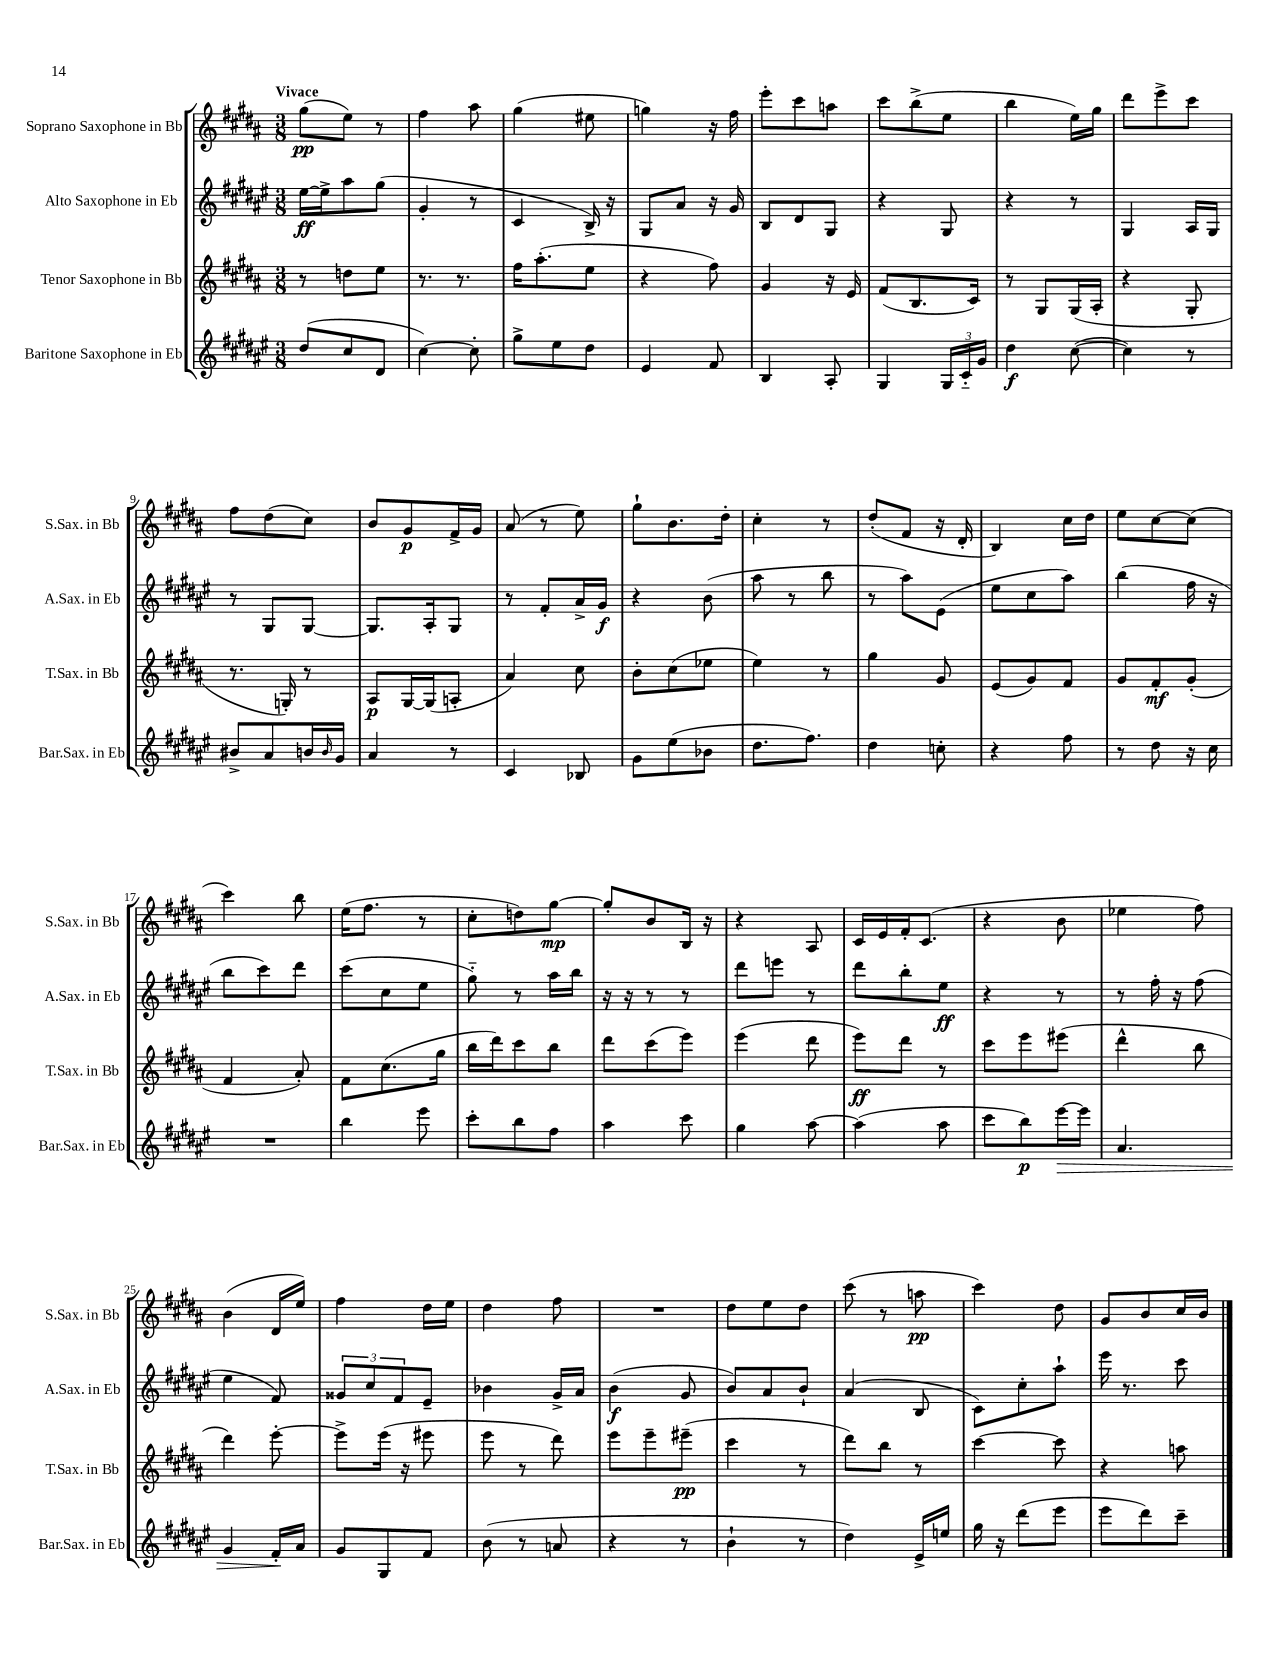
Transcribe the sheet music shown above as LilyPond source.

<<
\new StaffGroup <<
\new Staff = "s0" \with { instrumentName = "Soprano Saxophone in Bb" shortInstrumentName = "S.Sax. in Bb" } {
    \clef treble \key b \major \numericTimeSignature \time 3/8 \tempo "Vivace"
    gis''8\pp( e''8) r8 |
    fis''4 ais''8 |
    gis''4( eis''8 |
    g''4) r16 fis''16 |
    e'''8-. cis'''8 a''8 |
    cis'''8 b''8->( e''8 |
    b''4 e''16) gis''16 |
    dis'''8 e'''8-> cis'''8 |
    fis''8 dis''8( cis''8) |
    b'8 gis'8\p fis'16-> gis'16 |
    ais'8( r8 e''8) |
    gis''8-! b'8. dis''16-. |
    cis''4-. r8 |
    dis''8-.( fis'8 r16 dis'16-. |
    b4) cis''16 dis''16 |
    e''8 cis''8~ cis''8( |
    cis'''4) b''8 |
    e''16( fis''8. r8 |
    cis''8-. d''8) gis''8~\mp |
    gis''8-. b'8 b16 r16 |
    r4 ais8 |
    cis'16 e'16 fis'16-. cis'8.( |
    r4 b'8 |
    ees''4 fis''8) |
    b'4( dis'16 e''16) |
    fis''4 dis''16 e''16 |
    dis''4 fis''8 |
    R4. |
    dis''8 e''8 dis''8 |
    cis'''8( r8 a''8\pp |
    cis'''4) dis''8 |
    gis'8 b'8 cis''16 b'16 \bar "|." |
}
\new Staff = "s1" \with { instrumentName = "Alto Saxophone in Eb" shortInstrumentName = "A.Sax. in Eb" } {
    \clef treble \key fis \major \numericTimeSignature \time 3/8
    eis''16~\ff eis''16-> ais''8 gis''8( |
    gis'4-. r8 |
    cis'4 b16->) r16 |
    gis8 ais'8 r16 gis'16 |
    b8 dis'8 gis8 |
    r4 gis8 |
    r4 r8 |
    gis4 ais16 gis16 |
    r8 gis8 gis8~ |
    gis8. ais16-. gis8 |
    r8 fis'8-. ais'16-> gis'16\f |
    r4 b'8( |
    ais''8 r8 b''8 |
    r8 ais''8) eis'8( |
    eis''8 cis''8 ais''8) |
    b''4( fis''16 r16 |
    b''8 cis'''8) dis'''8 |
    cis'''8( cis''8 eis''8 |
    gis''8-_) r8 ais''16 b''16 |
    r16 r16 r8 r8 |
    dis'''8 e'''8 r8 |
    dis'''8 b''8-. eis''8\ff |
    r4 r8 |
    r8 fis''16-. r16 fis''8( |
    eis''4 fis'8) |
    \tuplet 3/2 { gisis'8 cis''8 fis'8 } eis'8-- |
    bes'4 gis'16-> ais'16 |
    b'4\f( gis'8 |
    b'8) ais'8 b'8-! |
    ais'4( b8 |
    cis'8) cis''8-. ais''8-! |
    eis'''16 r8. cis'''8 \bar "|." |
}
\new Staff = "s2" \with { instrumentName = "Tenor Saxophone in Bb" shortInstrumentName = "T.Sax. in Bb" } {
    \clef treble \key b \major \numericTimeSignature \time 3/8
    r8 d''8 e''8 |
    r8. r8. |
    fis''16 ais''8.-.( e''8 |
    r4 fis''8) |
    gis'4 r16 e'16 |
    fis'8( b8. cis'16) |
    r8 gis8 gis16( ais16-. |
    r4 gis8-. |
    r8. g16-.) r8 |
    ais8\p gis16~ gis16( a8-. |
    ais'4) cis''8 |
    b'8-. cis''8( ees''8 |
    e''4) r8 |
    gis''4 gis'8 |
    e'8( gis'8) fis'8 |
    gis'8 fis'8-.\mf gis'8-.( |
    fis'4 ais'8-.) |
    fis'8 cis''8.( gis''16 |
    b''16 dis'''16) cis'''8 b''8 |
    dis'''8 cis'''8( e'''8) |
    e'''4( dis'''8 |
    e'''8\ff) dis'''8 r8 |
    cis'''8 e'''8 eis'''8( |
    dis'''4-^ b''8 |
    dis'''4) e'''8~-. |
    e'''8-> e'''16( r16 eis'''8 |
    e'''8 r8 dis'''8) |
    e'''8 e'''8-- eis'''8--\pp( |
    cis'''4 r8 |
    dis'''8) b''8 r8 |
    cis'''4~ cis'''8 |
    r4 a''8 \bar "|." |
}
\new Staff = "s3" \with { instrumentName = "Baritone Saxophone in Eb" shortInstrumentName = "Bar.Sax. in Eb" } {
    \clef treble \key fis \major \numericTimeSignature \time 3/8
    dis''8( cis''8 dis'8 |
    cis''4~) cis''8-. |
    gis''8-> eis''8 dis''8 |
    eis'4 fis'8 |
    b4 ais8-. |
    gis4 \tuplet 3/2 { gis16 cis'16-_ gis'16 } |
    dis''4\f cis''8~( |
    cis''4) r8 |
    bis'8-> ais'8 b'16 \grace { b'16 } gis'16 |
    ais'4 r8 |
    cis'4 bes8 |
    gis'8 eis''8( bes'8 |
    dis''8. fis''8.) |
    dis''4 c''8-. |
    r4 fis''8 |
    r8 dis''8 r16 cis''16 |
    R4. |
    b''4 eis'''8 |
    cis'''8-. b''8 fis''8 |
    ais''4 cis'''8 |
    gis''4 ais''8~ |
    ais''4( ais''8 |
    cis'''8 b''8\p) eis'''16~\> eis'''16 |
    ais'4. |
    gis'4 fis'16-.\! ais'16 |
    gis'8 gis8 fis'8 |
    b'8( r8 a'8 |
    r4 r8 |
    b'4-! r8 |
    dis''4) eis'16-> e''16 |
    gis''16 r16 dis'''8( eis'''8 |
    eis'''8 dis'''8) cis'''8-- \bar "|." |
}
>>
>>
